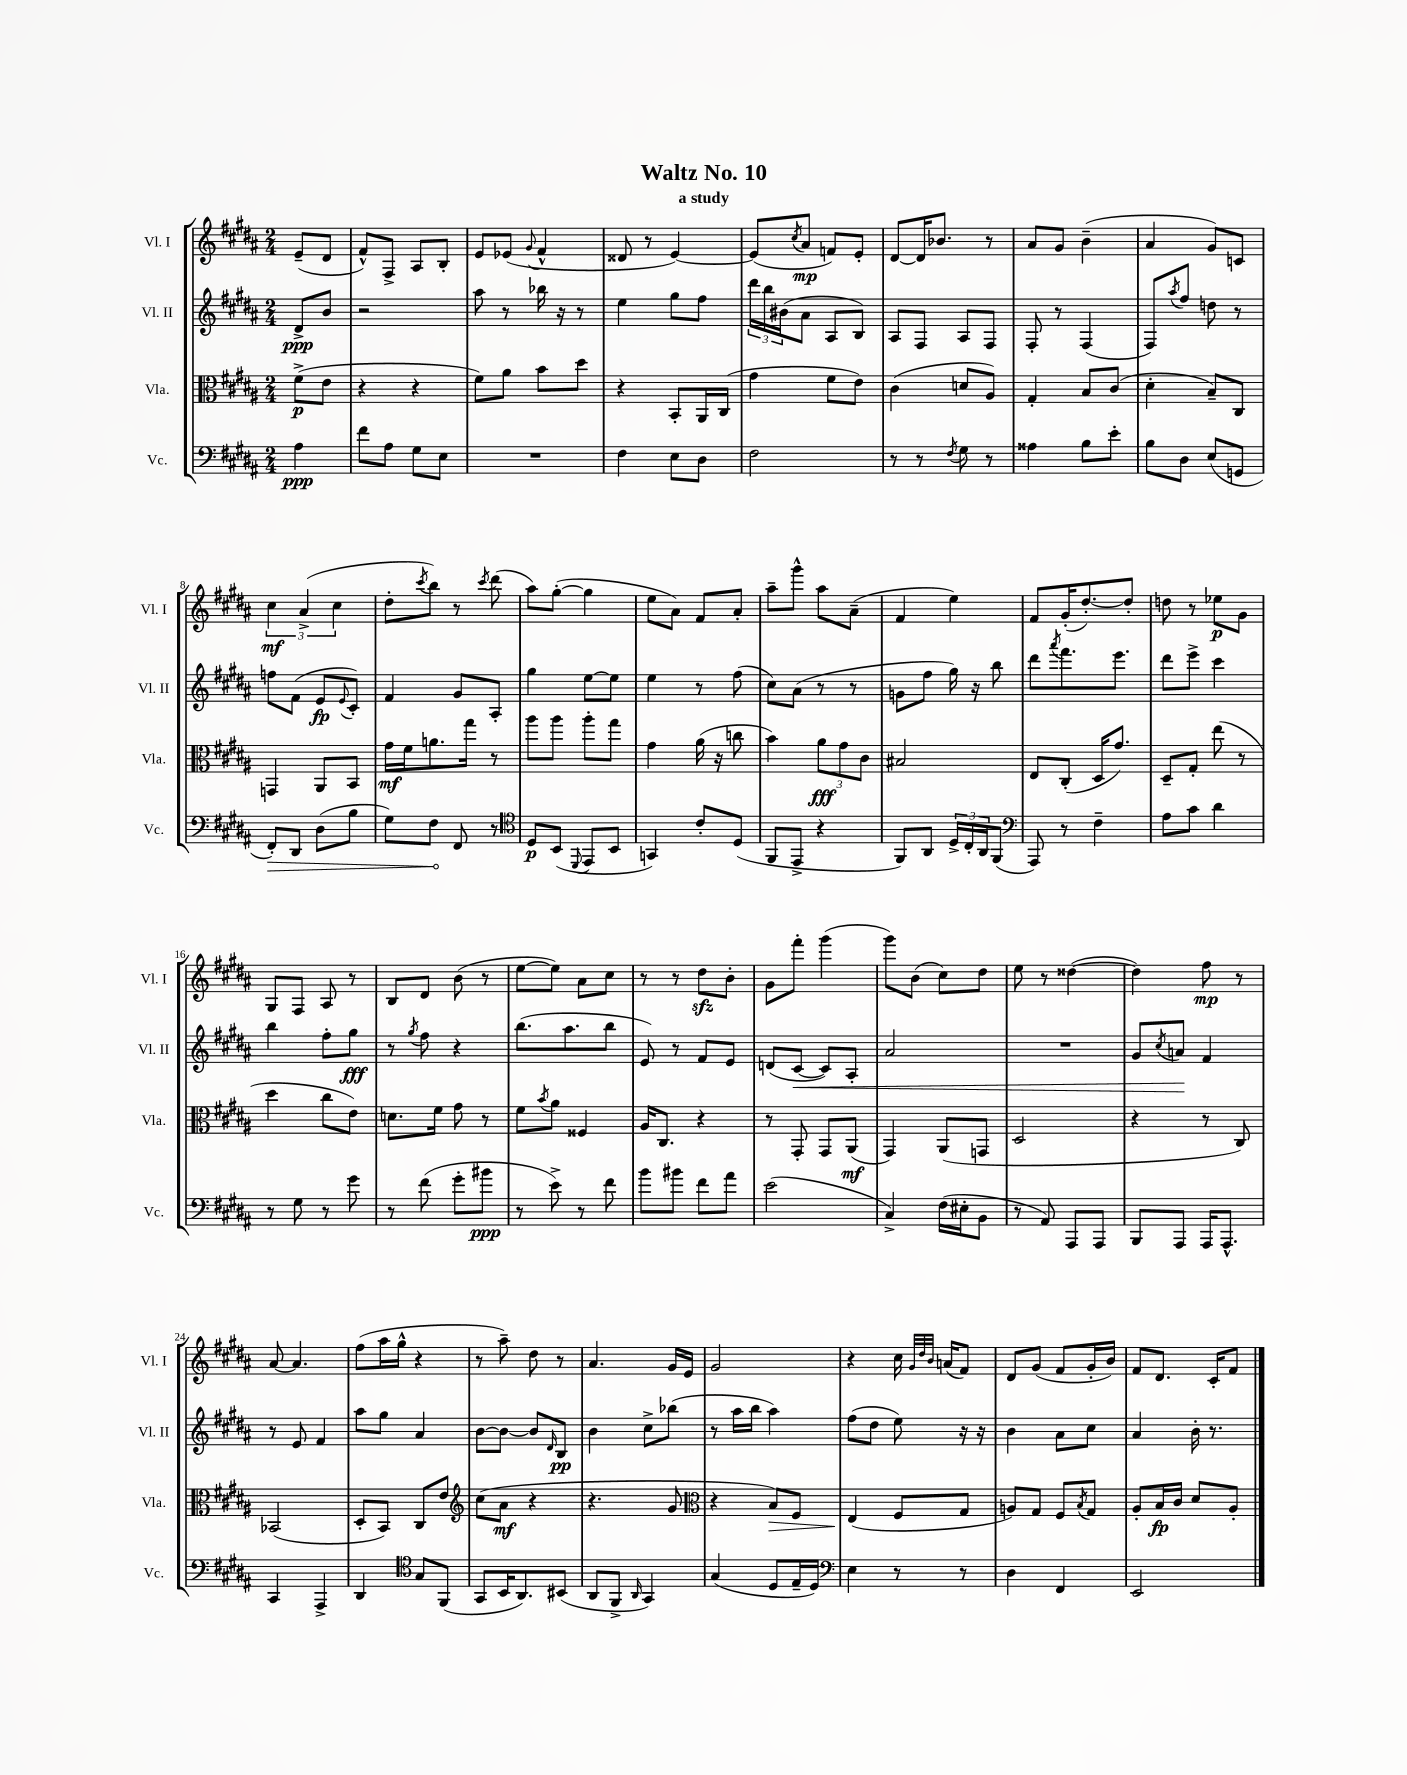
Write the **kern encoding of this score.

**kern	**dynam	**kern	**dynam	**kern	**dynam	**kern	**dynam
*part4	*part4	*part3	*part3	*part2	*part2	*part1	*part1
*staff4	*staff4	*staff3	*staff3	*staff2	*staff2	*staff1	*staff1
*I"Vc.	*	*I"Vla.	*	*I"Vl. II	*	*I"Vl. I	*
*I'Vc.	*	*I'Vla.	*	*I'Vl. II	*	*I'Vl. I	*
*clefF4	*	*clefC3	*	*clefG2	*	*clefG2	*
*k[f#c#g#d#a#]	*	*k[f#c#g#d#a#]	*	*k[f#c#g#d#a#]	*	*k[f#c#g#d#a#]	*
*M2/4	*	*M2/4	*	*M2/4	*	*M2/4	*
=	=	=	=	=	=	=	=
4A#\	ppp	(8f#^\L	p	8d#^/L	ppp	(8e~/L	.
.	.	8e\J	.	8b/J	.	8d#/J	.
=1	=1	=1	=1	=1	=1	=1	=1
8f#\L	.	4r	.	2r	.	8f#^^/L)	.
8A#\J	.	.	.	.	.	8F#^/J	.
8G#\L	.	4r	.	.	.	8A#/L	.
8E\J	.	.	.	.	.	8B'/J	.
=2	=2	=2	=2	=2	=2	=2	=2
2r	.	8f#\L)	.	8aa#\	.	8e/L	.
.	.	8a#\J	.	8r	.	(8e-X/J	.
.	.	.	.	.	.	8qqg#/	.
.	.	8b\L	.	16bb-X\	.	4f#^^/	.
.	.	.	.	16r	.	.	.
.	.	8dd#\J	.	8r	.	.	.
=3	=3	=3	=3	=3	=3	=3	=3
4F#\	.	4r	.	4ee\	.	8d##X/	.
.	.	.	.	.	.	8r	.
8E\L	.	8BB'/L	.	8gg#\L	.	[4e/)	.
8D#\J	.	16AA#/L	.	8ff#\J	.	.	.
.	.	(16C#/JJ	.	.	.	.	.
=4	=4	=4	=4	=4	=4	=4	=4
2F#\	.	4g#\	.	24ddd#\LL	.	(8e/L]	.
.	.	.	.	24bb\	.	.	.
.	.	.	.	(24b#X\J	.	.	.
.	.	.	.	.	.	8qcc#/	.
.	.	.	.	8a#\J	.	8a#/J	mp
.	.	8f#\L	.	8A#/L	.	8fn/L)	.
.	.	8e\J)	.	8B/J)	.	8e'/J	.
=5	=5	=5	=5	=5	=5	=5	=5
8r	.	(4c#\	.	8A#/L	.	[8d#/L	.
8r	.	.	.	8F#/J	.	16d#/K]	.
.	.	.	.	.	.	8.b-X/J	.
8qF#/	.	.	.	.	.	.	.
8G#\	.	8dn/L	.	8A#/L	.	.	.
8r	.	8A#/J)	.	8F#/J	.	8r	.
=6	=6	=6	=6	=6	=6	=6	=6
4A##X\	.	4G#'/	.	8F#'/	.	8a#/L	.
.	.	.	.	8r	.	8g#/J	.
8B\L	.	8B/L	.	(4F#/	.	(4b~\	.
8e'\J	.	(8c#/J	.	.	.	.	.
=7	=7	=7	=7	=7	=7	=7	=7
8B\L	.	4d#'\	.	8F#/L)	.	4a#/	.
.	.	.	.	8qaa#/	.	.	.
8D#\J	.	.	.	8ff#/J	.	.	.
(8E/L	.	8B~/L)	.	8ddn\	.	8g#/L)	.
8GGn/J	.	8C#/J	.	8r	.	8cn/J	.
!!LO:LB:g=z
=8	=8	=8	=8	=8	=8	=8	=8
!	!LO:HP:b	!	!	!	!	!	!
8FF#'/L)	>	4GGn/	.	8ffn\L	.	6cc#\	mf
8DD#/J	.	.	.	(8f#\J	.	.	.
.	.	.	.	.	.	(6a#^/	.
(8D#\L	.	8AA#/L	.	8e/L	fp	.	.
.	.	.	.	.	.	6cc#\	.
.	.	.	.	8qqe/	.	.	.
8B\J	.	8BB/J	.	8c#'/J)	.	.	.
=9	=9	=9	=9	=9	=9	=9	=9
8G#\L)	.	16g#\LL	mf	4f#/	.	8dd#'\L	.
.	.	16f#\J	.	.	.	.	.
.	.	.	.	.	.	8qccc#/	.
8F#\J	.	8.an\	.	.	.	8bb\J)	.
8FF#/	]	.	.	8g#/L	.	8r	.
.	.	16gg#\Jk	.	.	.	.	.
.	.	.	.	.	.	8qccc#/	.
8r	.	8r	.	8A#'/J	.	(8ddd#\	.
=10	=10	=10	=10	=10	=10	=10	=10
*clefC4	*	*	*	*	*	*	*
8D#/L	p	8aa#\L	.	4gg#\	.	8aa#\L)	.
(8BB/J	.	8aa#\J	.	.	.	([8gg#'\J	.
8qqDD#/	.	.	.	.	.	.	.
8EE/L	.	8aa#'\L	.	[8ee\L	.	4gg#\]	.
8BB/J	.	8gg#\J	.	8ee\J]	.	.	.
=11	=11	=11	=11	=11	=11	=11	=11
4GGn/)	.	4g#\	.	4ee\	.	8ee\L	.
.	.	.	.	.	.	8a#\J)	.
8c#'/L	.	(16a#\	.	8r	.	8f#/L	.
.	.	16r	.	.	.	.	.
(8D#/J	.	8ccn\	.	(8ff#\	.	8a#'/J	.
=12	=12	=12	=12	=12	=12	=12	=12
8FF#/L	.	4b\)	.	8cc#\L)	.	8aa#~\L	.
8EE^/J	.	.	.	(8a#\J	.	8ggg#^^\J	.
4r	.	12a#\L	fff	8r	.	8aa#\L	.
.	.	12g#\	.	.	.	.	.
.	.	.	.	8r	.	(8a#~\J	.
.	.	12c#\J	.	.	.	.	.
=13	=13	=13	=13	=13	=13	=13	=13
8FF#/L)	.	2B#X/	.	8gn\L	.	4f#/	.
8AA#/J	.	.	.	8ff#\J	.	.	.
24D#^/LL	.	.	.	16gg#\)	.	4ee\)	.
24C#'/	.	.	.	.	.	.	.
.	.	.	.	16r	.	.	.
24AA#/J	.	.	.	.	.	.	.
(8FF#/J	.	.	.	8bb\	.	.	.
=14	=14	=14	=14	=14	=14	=14	=14
*clefF4	*	*	*	*	*	*	*
8AAA#/)	.	8E/L	.	8ddd#\L	.	8f#/L	.
.	.	.	.	8qaaa#/	.	.	.
8r	.	(8C#'/J	.	8.fff#\	.	(16g#'/K	.
.	.	.	.	.	.	[8.dd#'/)	.
4F#~\	.	16D#/KL	.	.	.	.	.
.	.	8.g#/J)	.	8.eee\J	.	.	.
.	.	.	.	.	.	8dd#'/J]	.
=15	=15	=15	=15	=15	=15	=15	=15
8A#\L	.	8D#~/L	.	8ddd#\L	.	8ddn\	.
8c#\J	.	8G#'/J	.	8eee^\J	.	8r	.
4d#\	.	(8ee\	.	4ccc#\	.	8ee-X\L	p
.	.	8r	.	.	.	8g#\J	.
!!LO:LB:g=z
=16	=16	=16	=16	=16	=16	=16	=16
8r	.	4dd#\	.	4bb\	.	8G#/L	.
8G#\	.	.	.	.	.	8F#/J	.
8r	.	8cc#\L	.	8ff#'\L	.	8A#/	.
8g#\	.	8e\J)	.	8gg#\J	fff	8r	.
=17	=17	=17	=17	=17	=17	=17	=17
8r	.	8.dn\L	.	8r	.	8B/L	.
.	.	.	.	8qgg#/	.	.	.
(8f#\	.	.	.	8ff#\	.	8d#/J	.
.	.	16f#\Jk	.	.	.	.	.
8g#'\L	.	8g#\	.	4r	.	(8b\	.
8b#X\J	ppp	8r	.	.	.	8r	.
=18	=18	=18	=18	=18	=18	=18	=18
8r	.	8f#\L	.	(8.bb\L	.	[8ee\L	.
.	.	8qb/	.	.	.	.	.
8e^\)	.	8a#\J	.	.	.	8ee\J])	.
.	.	.	.	8.aa#\	.	.	.
8r	.	4F##X/	.	.	.	8a#\L	.
8f#\	.	.	.	8bb\J	.	8cc#\J	.
=19	=19	=19	=19	=19	=19	=19	=19
8b\L	.	16A#/KL	.	8e/)	.	8r	.
.	.	8.C#/J	.	.	.	.	.
8b#X\J	.	.	.	8r	.	8r	.
8f#\L	.	4r	.	8f#/L	.	8dd#zz\L	.
8a#\J	.	.	.	8e/J	.	8b'\J	.
=20	=20	=20	=20	=20	=20	=20	=20
(2e\	.	8r	.	(8dn/L	.	8g#\L	.
!	!	!	!	!	!LO:HP:b	!	!
.	.	8GG#'/	.	[8c#/J	<	8fff#'\J	.
.	.	8GG#/L	.	8c#/L])	.	(4ggg#\	.
.	.	(8AA#/J	mf	8A#'/J	.	.	.
=21	=21	=21	=21	=21	=21	=21	=21
4C#^/)	.	4GG#/)	.	2a#/	.	8ggg#\L)	.
.	.	.	.	.	.	(8b\J	.
(16F#\LL	.	(8AA#/L	.	.	.	8cc#\L)	.
16E#X'\J	.	.	.	.	.	.	.
8BB\J	.	8GGn/J	.	.	.	8dd#\J	.
=22	=22	=22	=22	=22	=22	=22	=22
8r	.	2D#/	.	2r	.	8ee\	.
8AA#/)	.	.	.	.	.	8r	.
8AAA#/L	.	.	.	.	.	([4dd##X\	.
8AAA#/J	.	.	.	.	.	.	.
=23	=23	=23	=23	=23	=23	=23	=23
8BBB/L	.	4r	.	8g#/L	.	4dd##\])	.
.	.	.	.	8qcc#/	.	.	.
8AAA#/J	.	.	.	8an/J	.	.	.
16AAA#/KL	.	8r	.	4f#/	[	8ff#\	mp
8.AAA#^^/J	.	.	.	.	.	.	.
.	.	8C#/)	.	.	.	8r	.
!!LO:LB:g=z
=24	=24	=24	=24	=24	=24	=24	=24
4CC#/	.	(2BB-X/	.	8r	.	[8a#/	.
.	.	.	.	8e/	.	4.a#/]	.
4AAA#^/	.	.	.	4f#/	.	.	.
=25	=25	=25	=25	=25	=25	=25	=25
4DD#/	.	8D#'/L	.	8aa#\L	.	(8ff#\L	.
.	.	8BB/J)	.	8gg#\J	.	16aa#\L	.
.	.	.	.	.	.	16gg#^^\JJ	.
*clefC4	*	*	*	*	*	*	*
8G#/L	.	8C#/L	.	4a#/	.	4r	.
(8FF#/J	.	8e/J	.	.	.	.	.
=26	=26	=26	=26	=26	=26	=26	=26
*	*	*clefG2	*	*	*	*	*
8GG#/L	.	(8cc#\L	.	[8b\L	.	8r	.
16BB/K	.	8a#\J	mf	8b\J_	.	8aa#~\)	.
8.AA#/)	.	.	.	.	.	.	.
.	.	4r	.	8b/L]	.	8dd#\	.
.	.	.	.	16qqd#/	.	.	.
(8BB#X/J	.	.	.	8B/J	pp	8r	.
=27	=27	=27	=27	=27	=27	=27	=27
8AA#/L	.	4.r	.	4b\	.	4.a#/	.
8FF#^/J	.	.	.	.	.	.	.
16qqAA#/	.	.	.	.	.	.	.
4GG#/)	.	.	.	8cc#^\L	.	.	.
.	.	8g#/	.	(8bb-X\J	.	16g#/LL	.
.	.	.	.	.	.	16e/JJ	.
=28	=28	=28	=28	=28	=28	=28	=28
*	*	*clefC3	*	*	*	*	*
(4G#/	.	4r	.	8r	.	2g#/	.
.	.	.	.	16aa#\LL	.	.	.
.	.	.	.	16bb\JJ	.	.	.
!	!	!	!LO:HP:b	!	!	!	!
8D#/L	.	8B/L)	>	4aa#\)	.	.	.
16E~/L	.	8F#/J	.	.	.	.	.
16D#/JJ)	.	.	.	.	.	.	.
=29	=29	=29	=29	=29	=29	=29	=29
*clefF4	*	*	*	*	*	*	*
4E\	.	(4E/	.	(8ff#\L	.	4r	.
.	.	.	.	8dd#\J	.	.	.
8r	.	8F#/L	]	8ee\)	.	16cc#\	.
.	.	.	.	.	.	32qqg#/LLL	.
.	.	.	.	.	.	32qqdd#/	.
.	.	.	.	.	.	32qqb/JJJ	.
.	.	.	.	.	.	(16an/KL	.
8r	.	8G#/J	.	16r	.	8f#/J)	.
.	.	.	.	16r	.	.	.
=30	=30	=30	=30	=30	=30	=30	=30
4D#\	.	8An/L)	.	4b\	.	8d#/L	.
.	.	8G#/J	.	.	.	(8g#/J	.
4FF#/	.	8F#/L	.	8a#\L	.	8f#/L	.
.	.	8qB/	.	.	.	.	.
.	.	8G#/J	.	8cc#\J	.	16g#'/L	.
.	.	.	.	.	.	16b/JJ)	.
=31	=31	=31	=31	=31	=31	=31	=31
2EE/	.	8A#'/L	.	4a#/	.	8f#/L	.
.	.	16B/L	fp	.	.	8.d#/J	.
.	.	16c#/JJ	.	.	.	.	.
.	.	8d#/L	.	16b'\	.	.	.
.	.	.	.	8.r	.	16c#'/KL	.
.	.	8A#'/J	.	.	.	8f#/J	.
==	==	==	==	==	==	==	==
*-	*-	*-	*-	*-	*-	*-	*-
